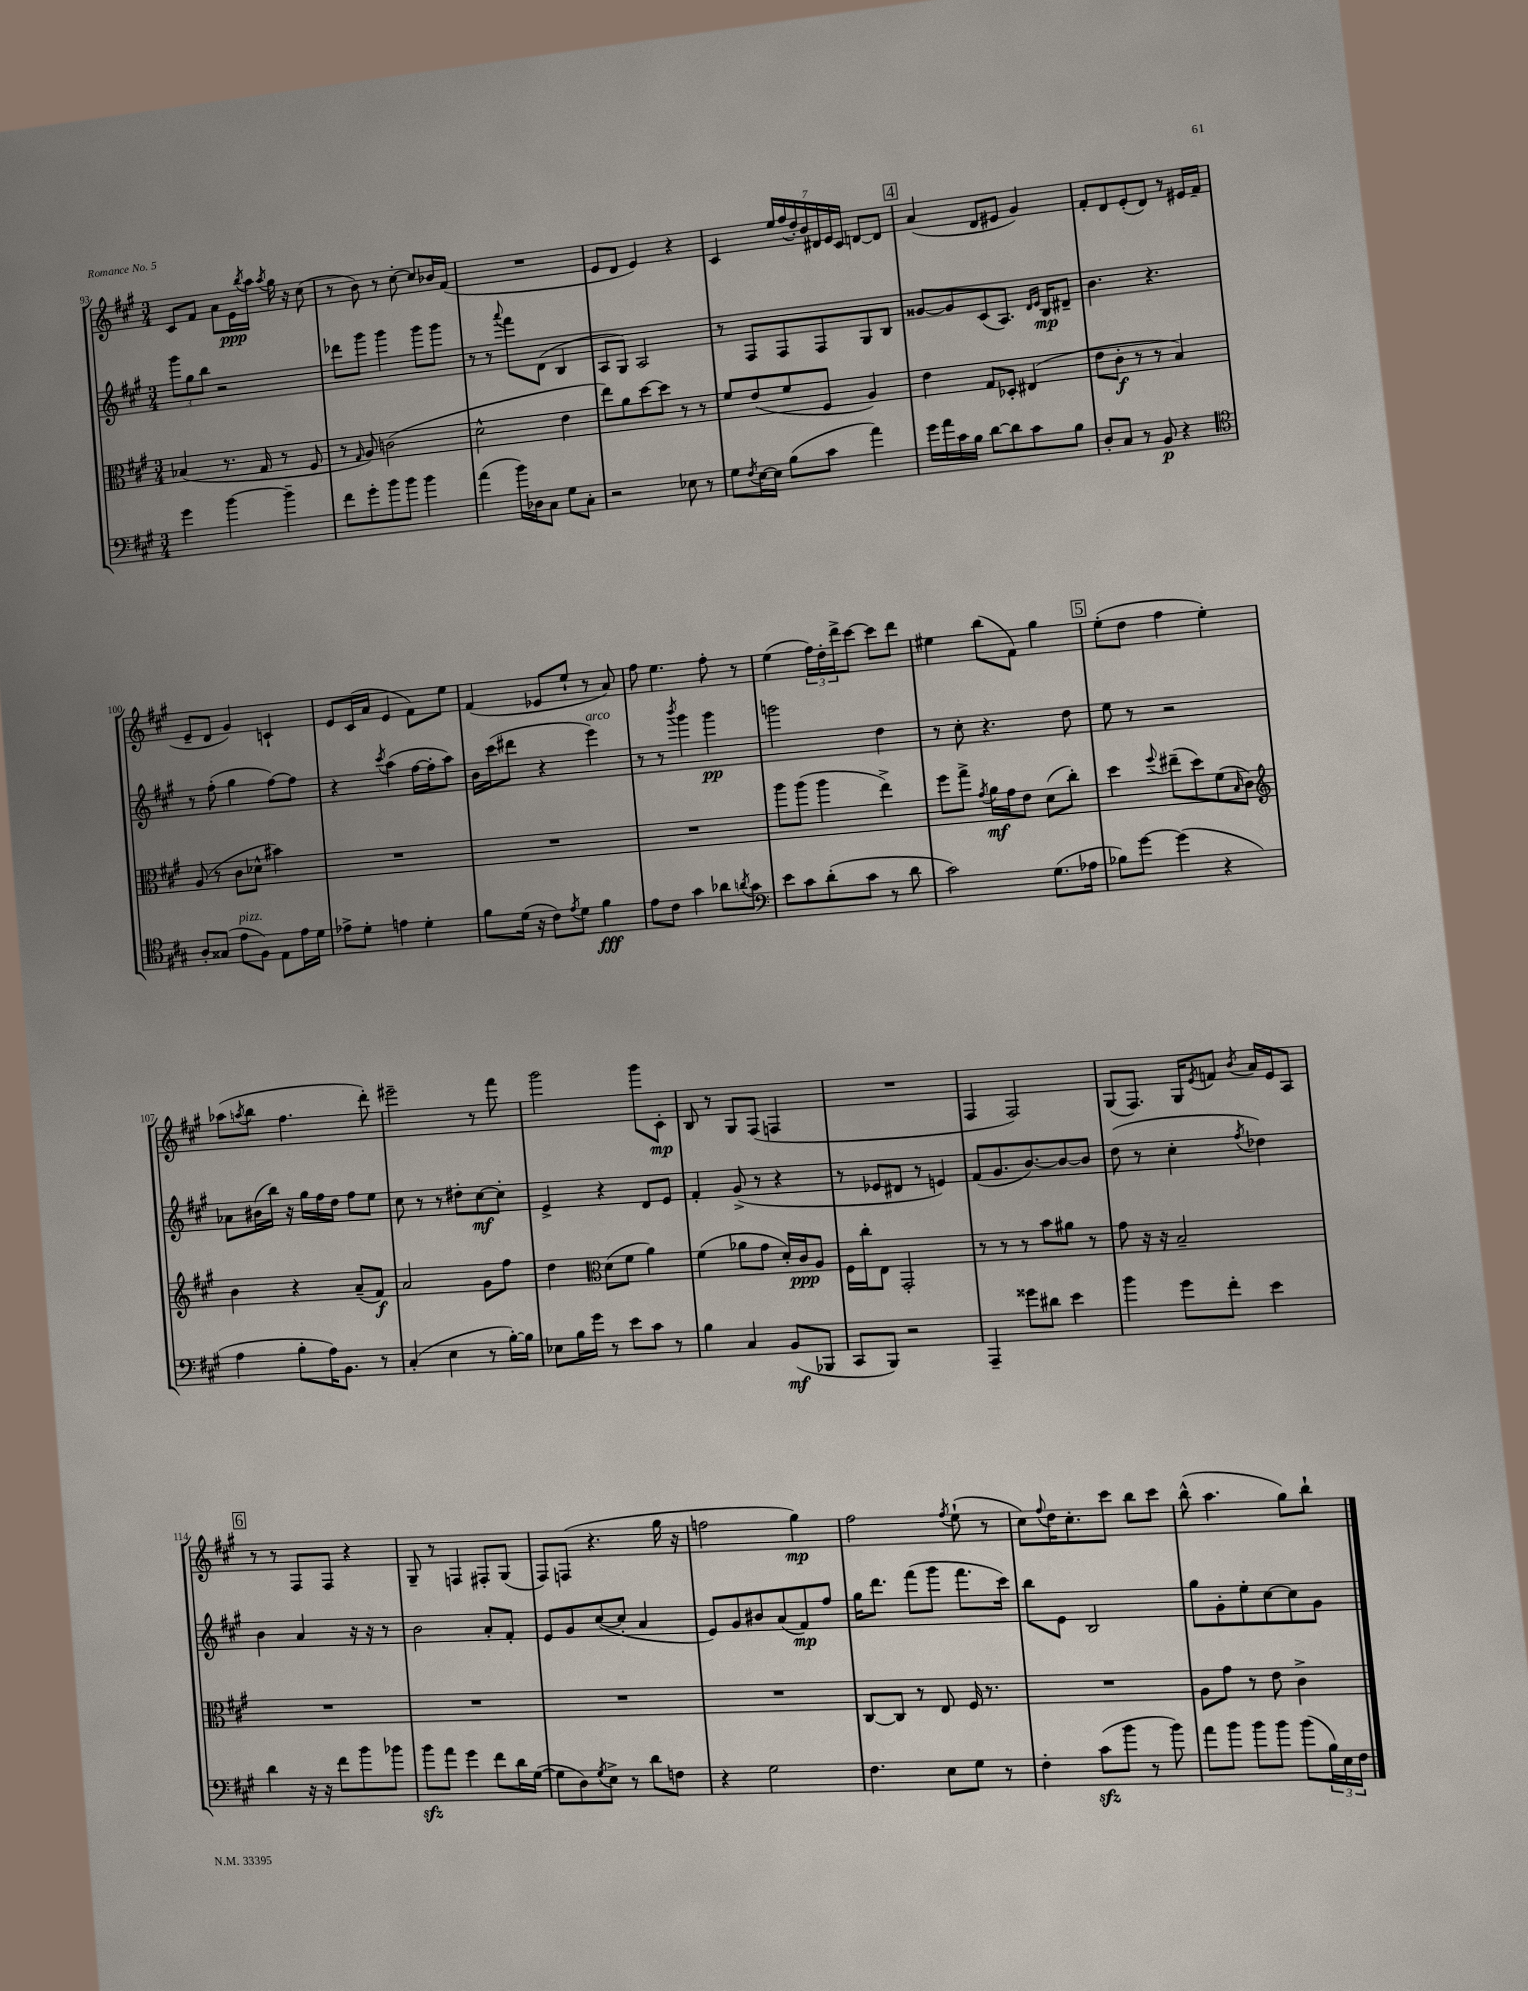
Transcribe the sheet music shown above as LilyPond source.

<<
\new StaffGroup <<
\new Staff = "s0" {
    \clef treble \key a \major \numericTimeSignature \time 3/4
    cis'8 fis'8 a'8 e'16\ppp \acciaccatura { b''8 } a''16 \acciaccatura { a''8 } gis''16 r16 cis''8( |
    r8 b'8) r8 cis''8~-. cis''8 bes'16 fis'16( |
    R2. |
    e'8 d'8 e'4) r4 |
    cis'4 \tuplet 7/4 { e''16 fis''16( d''16-.) b'16 dis'16 e'16 cis'16 } d'8~ d'8 |
    \mark \markup { \box "4" } a'4( d'8 eis'8 gis'4) |
    fis'8-. d'8 e'8-.( d'8) r8 eis'16 fis'16( |
    e'8-- d'8 gis'4) c'4-! |
    e'8 cis'16( a'16 e'4 fis'8) e''8 |
    fis'4( ees'8 e''8-! r8 a'8) |
    fis''8 e''4. fis''8-. r8 |
    e''4( \tuplet 3/2 { fis''16) d''16-. d'''16-> } cis'''8~ cis'''8 d'''8 |
    eis''4 b''8( fis'8) gis''4 |
    \mark \markup { \box "5" } e''8-.( d''8 fis''4 e''4-.) |
    aes''8( \acciaccatura { a''8 } b''8 fis''4. d'''8-.) |
    eis'''2-- r8 fis'''8 |
    gis'''2 gis'''8 cis'8-.\mp |
    b8 r8 gis8 fis8( f4 |
    R2. |
    fis4 fis2) |
    gis8( fis8.) gis16 \acciaccatura { e'8 } f'8 \acciaccatura { b'8 } a'16 e'16 a8 |
    \mark \markup { \box "6" } r8 r8 fis8 fis8 r4 |
    gis8-- r8 f4 fis8-. gis8( |
    fis8) f8( r4. gis''16 r16 |
    f''2 gis''4\mp) |
    fis''2 \acciaccatura { fis''8 } e''8-!( r8 |
    cis''8) \appoggiatura { fis''8 } d''16 cis''8.-. cis'''8 b''8 cis'''8 |
    b''8-^( a''4. gis''8) b''8-! \bar "|." |
}
\new Staff = "s1" {
    \clef treble \key a \major \numericTimeSignature \time 3/4
    \tuplet 3/2 { gis'''8 gis''8 b''8 } r2 |
    des'''8 gis'''8 gis'''4 gis'''8 gis'''8 |
    r8 r8 \appoggiatura { a'''8 } fis'''8 d'8( b4 |
    a8 gis8) a2 |
    r8 fis8 fis8 fis8 gis8 b8 |
    \mark \markup { \box "4" } gisis'8~ gisis'8 cis'8( a8.) \grace { d'16 e'16 } b16\mp dis'8-- |
    b'4. r4. |
    r8 fis''8-.( gis''4 fis''8~) fis''8 |
    r4 \acciaccatura { cis'''8 } a''4( fis''16~ fis''16-. a''8) |
    b'16 cis'''16( dis'''8 r4 e'''4^\markup { \italic "arco" }) |
    r8 r8 \acciaccatura { b'''8 } gis'''4 gis'''4\pp |
    g'''2 d''4 |
    r8 cis''8-. r4. d''8 |
    \mark \markup { \box "5" } e''8 r8 r2 |
    aes'8 bis'16( b''16) r16 gis''16 fis''16 d''16 fis''8 e''8 |
    cis''8 r8 r8 dis''8-. cis''8~\mf cis''8-. |
    e'4-> r4 d'8 e'8 |
    fis'4-. gis'8->( r8 r4 |
    r8 ees'8 dis'8 r8 e'4) |
    fis'8( gis'8. b'8.~) b'8~ b'8 |
    d''8( r8 cis''4-. \acciaccatura { fis''8 } des''4) |
    \mark \markup { \box "6" } b'4 a'4 r16 r16 r8 |
    b'2 a'8-. fis'8-. |
    e'8 gis'8 cis''8~( cis''8-. a'4 |
    e'8) gis'8 bis'8 a'8( fis'8\mp) fis''8 |
    gis''16 d'''8. fis'''8( gis'''8 fis'''8. cis'''16) |
    b''8 e'8 b2 |
    gis''8 gis'8-. e''8-. cis''8~ cis''8 gis'8 \bar "|." |
}
\new Staff = "s2" {
    \clef alto \key a \major \numericTimeSignature \time 3/4
    bes4( r8. gis16 r8 fis8 |
    r8 \grace { gis16 } a8) c'2( |
    d'2-^ e'4 |
    e''8) a'8 d''8~ d''8 r8 r8 |
    fis'8 e'8( fis'8 fis8 a4) |
    \mark \markup { \box "4" } e'4 gis8 des8-. eis4( |
    e'8 cis'8-.\f r8 r8 b4) |
    a8( r8 cis'8 des'8-^ bis'4) |
    R2. |
    R2. |
    R2. |
    a''8 a''8( a''4 e''4->) |
    fis''8 gis''8-> \acciaccatura { gis'8 } a'16\mf gis'16 e'8 d'8( cis''8-.) |
    \mark \markup { \box "5" } d''4 \appoggiatura { fis''8 } eis''8--( d''8) fis'8( \grace { b16 } cis'8) |
    \clef treble b'4 r4 a'8--( fis'8\f) |
    a'2 gis'8 fis''8 |
    d''4 \clef alto d'8( fis'8 a'4) |
    fis'4( aes'8 gis'8 d'16-.) cis'16\ppp a8 |
    fis16 cis''16-. e8 gis,2-. |
    r8 r8 r8 b'8 ais'8 r8 |
    gis'8 r16 r16 b2-- |
    \mark \markup { \box "6" } R2. |
    R2. |
    R2. |
    R2. |
    cis8~ cis8 r8 e8 fis16 r8. |
    R2. |
    a8 gis'8 r8 e'8 cis'4-> \bar "|." |
}
\new Staff = "s3" {
    \clef bass \key a \major \numericTimeSignature \time 3/4
    gis'4 b'4~ b'4-- |
    fis'8 gis'8-. b'8 b'8 b'4 |
    a'4( b'16) des16 cis8 gis8 cis8-. |
    r2 ees8 r8 |
    gis8 \acciaccatura { fis8 } e16~ e16 b8( cis'8 a'4) |
    \mark \markup { \box "4" } gis'16 a'16 cis'16 b16 d'8~ d'8 cis'8 b8 |
    d8-. cis8 r8 b,8\p r4 |
    \clef tenor a8-. gisis8( e'8^\markup { \italic "pizz." } fis8) e8 e'16 d'16 |
    ees'8-> d'8-. e'4 d'4-. |
    fis'8 d'16( r16 cis'8) \acciaccatura { e'8 } d'8 fis'4\fff |
    e'8 cis'8 gis'4 aes'8 \acciaccatura { a'8 } gis'8 |
    \clef bass e'8 cis'8 d'8-.( cis'8 r8 d'8 |
    cis'2) gis8.( aes16 |
    \mark \markup { \box "5" } bes8) gis'8~ gis'4( r4 |
    a4 b8-. a16) b,8. r8 |
    cis4-.( e4 r8 b16~-.) b16 |
    ees8 b16 gis'16 r8 e'8 cis'8 r8 |
    b4 cis4 b,8\mf( bes,,8 |
    cis,8 b,,8) r2 |
    a,,4-- gisis'8 dis'8 e'4 |
    b'4 gis'8 fis'8-. e'4 |
    \mark \markup { \box "6" } d'4 r16 r16 fis'8 b'8 bes'8 |
    b'8\sfz a'8 gis'4 fis'8 d'16 gis16~( |
    gis8 d8) \acciaccatura { gis8 } e8-> r8 d'8 f8 |
    r4 gis2 |
    fis4. e8 gis8 r8 |
    fis4-. cis'8\sfz( b'8 r8 b'8) |
    a'8 b'8 b'8 b'8 b'8( \tuplet 3/2 { b16) e16 fis16 } \bar "|." |
}
>>
>>
\layout { \context { \Score currentBarNumber = #93 } }
